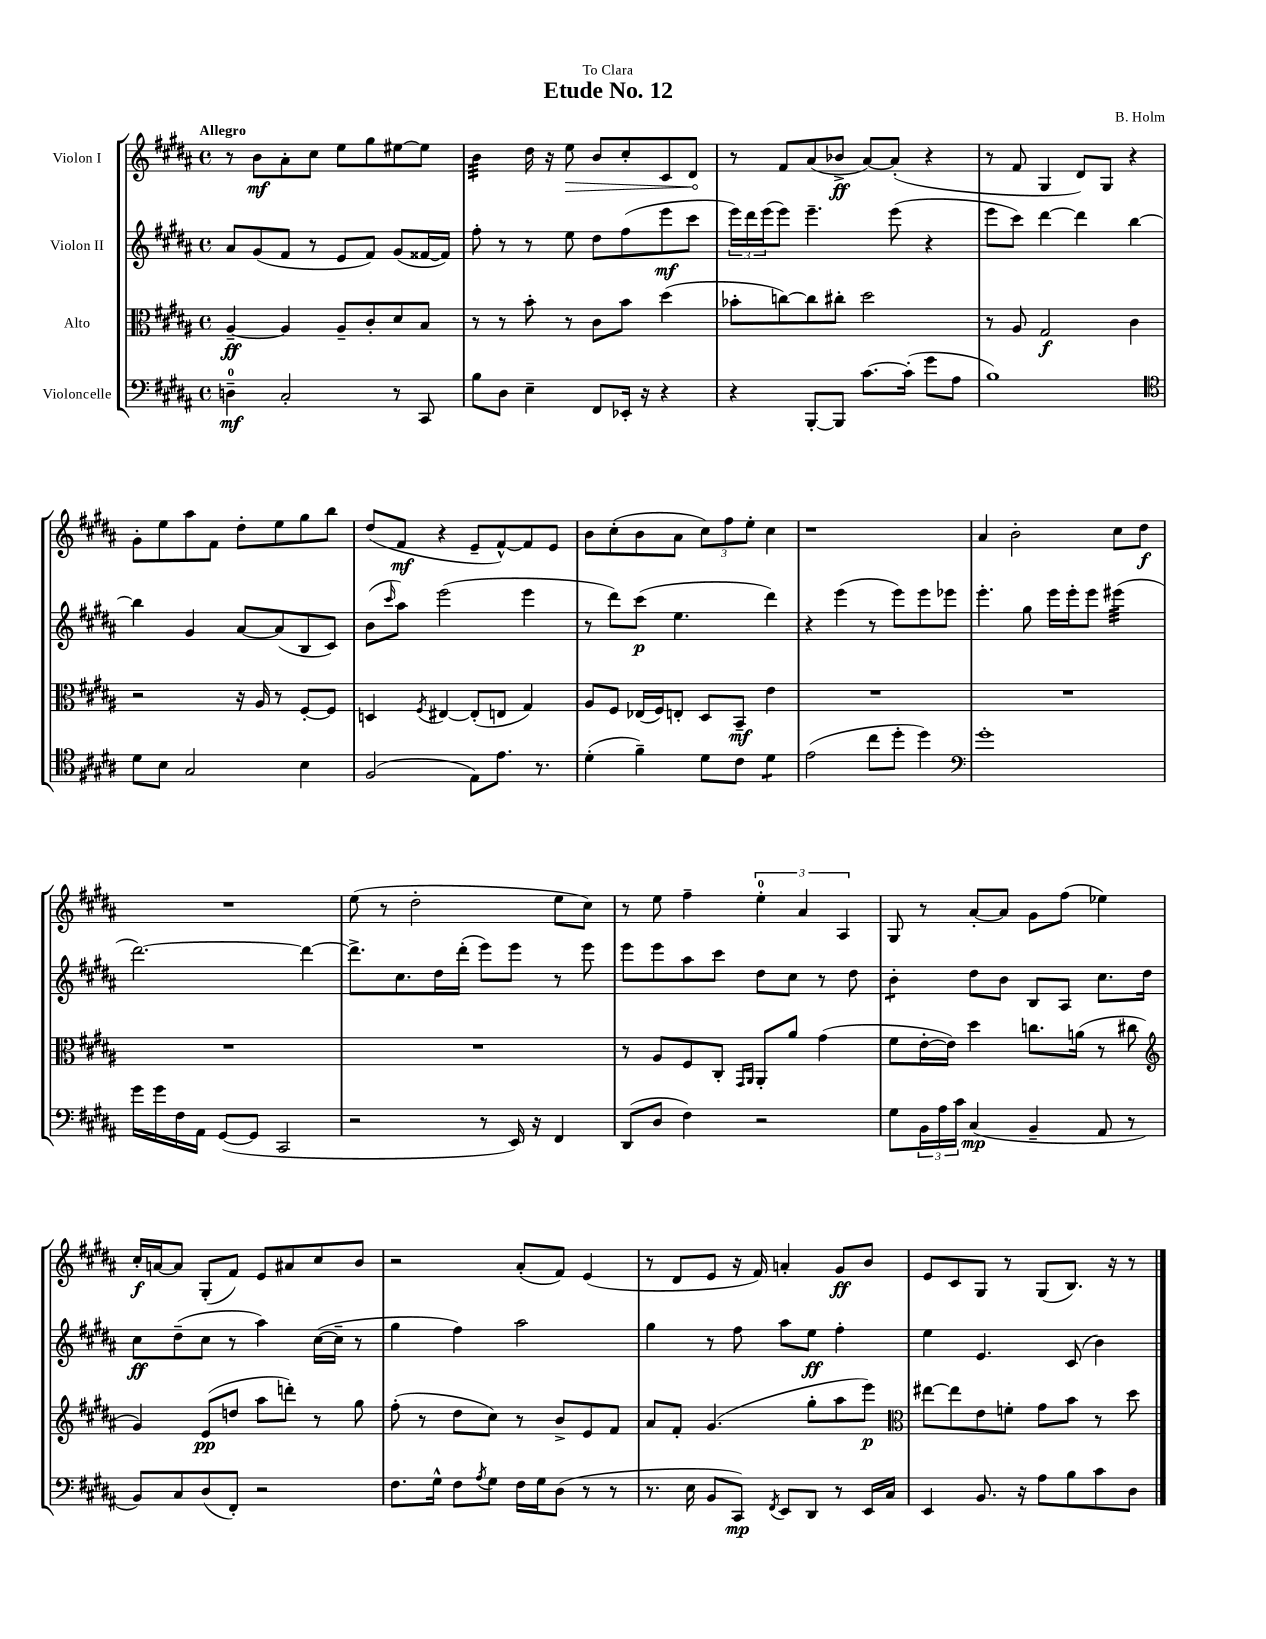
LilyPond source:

\header { title = "Etude No. 12" composer = "B. Holm" dedication = "To Clara" }
<<
\new StaffGroup <<
\new Staff = "s0" \with { instrumentName = "Violon I" } {
    \clef treble \key b \major \defaultTimeSignature \time 4/4 \tempo "Allegro"
    r8 b'8\mf ais'8-. cis''8 e''8 gis''8 eis''8~ eis''8 |
    b'4:32 dis''16 r16 \once \override Hairpin.circled-tip = ##t e''8\> b'8 cis''8-. cis'8 dis'8\! |
    r8 fis'8 ais'8( bes'8->\ff ais'8~) ais'8-.( r4 |
    r8 fis'8 gis4 dis'8) gis8 r4 |
    gis'8-. e''8 ais''8 fis'8 dis''8-. e''8 gis''8 b''8 |
    dis''8( fis'8\mf r4 e'8-- fis'8~-^) fis'8 e'8 |
    b'8 cis''8-.( b'8 ais'8 \tuplet 3/2 { cis''8) fis''8 e''8-. } cis''4 |
    r1 |
    ais'4 b'2-. cis''8 dis''8\f |
    R1 |
    e''8( r8 dis''2-. e''8 cis''8) |
    r8 e''8 fis''4-- \tuplet 3/2 { e''4-0-. ais'4 ais4 } |
    gis8 r8 ais'8~-. ais'8 gis'8 fis''8( ees''4) |
    cis''16-.\f a'16~ a'8 gis8-.( fis'8) e'8 ais'8 cis''8 b'8 |
    r2 ais'8-.( fis'8) e'4( |
    r8 dis'8 e'8 r16 fis'16) a'4-. gis'8\ff b'8 |
    e'8 cis'8 gis8 r8 gis8( b8.) r16 r8 \bar "|." |
}
\new Staff = "s1" \with { instrumentName = "Violon II" } {
    \clef treble \key b \major \defaultTimeSignature \time 4/4
    ais'8 gis'8( fis'8 r8 e'8 fis'8) gis'8( fisis'16~ fisis'16) |
    fis''8-. r8 r8 e''8 dis''8 fis''8( e'''8\mf cis'''8 |
    \tuplet 3/2 { e'''16) dis'''16 e'''16( } e'''8) e'''4.-- e'''8( r4 |
    e'''8 cis'''8) dis'''4~ dis'''4 b''4~ |
    b''4 gis'4 ais'8~ ais'8( b8 cis'8) |
    b'8( \grace { cis'''16 } ais''8) e'''2( e'''4 |
    r8 dis'''8) cis'''8\p( e''4. dis'''4) |
    r4 e'''4( r8 e'''8) e'''8 ees'''8 |
    e'''4.-. gis''8 e'''16 e'''16-. e'''8 eis'''4:32( |
    dis'''2.~) dis'''4~ |
    dis'''8.-> cis''8. dis''16 dis'''16-.( e'''8) e'''8 r8 e'''8 |
    e'''8 e'''8 ais''8 cis'''8 dis''8 cis''8 r8 dis''8 |
    b'4:8-. dis''8 b'8 b8 ais8 cis''8. dis''16 |
    cis''8\ff dis''8--( cis''8 r8 ais''4) cis''16~( cis''16-- r8 |
    gis''4 fis''4) ais''2 |
    gis''4 r8 fis''8 ais''8 e''8\ff fis''4-. |
    e''4 e'4. cis'8( b'4) \bar "|." |
}
\new Staff = "s2" \with { instrumentName = "Alto" } {
    \clef alto \key b \major \defaultTimeSignature \time 4/4
    ais4~--\ff ais4 ais8-- cis'8-. dis'8 b8 |
    r8 r8 b'8-. r8 cis'8 b'8 dis''4( |
    bes'8-. c''8~) c''8 cis''8-. dis''2 |
    r8 ais8 gis2\f cis'4 |
    r2 r16 ais16 r8 fis8~-. fis8 |
    d4 \acciaccatura { fis8 } eis4~ eis8-.( e8 gis4) |
    ais8 fis8 ees16( fis16) e8-. dis8 b,8--\mf e'4 |
    R1 |
    R1 |
    R1 |
    R1 |
    r8 ais8 fis8 cis8-. \grace { gis,16 ais,16 } ais,8-. ais'8 gis'4( |
    fis'8 e'16~-. e'16) dis''4 c''8. a'16( r8 cis''8 |
    \clef treble gis'4) e'8\pp( d''8 ais''8 d'''8-.) r8 gis''8 |
    fis''8-.( r8 dis''8 cis''8) r8 b'8-> e'8 fis'8 |
    ais'8 fis'8-. gis'4.( gis''8-. ais''8 e'''8\p) |
    \clef alto eis''8~ eis''8 e'8 f'8-. gis'8 b'8 r8 dis''8 \bar "|." |
}
\new Staff = "s3" \with { instrumentName = "Violoncelle" } {
    \clef bass \key b \major \defaultTimeSignature \time 4/4
    d4-0--\mf cis2-. r8 cis,8 |
    b8 dis8 e4-- fis,8 ees,16-. r16 r4 |
    r4 b,,8~-. b,,8 cis'8.~ cis'16-.( gis'8 ais8 |
    b1) |
    \clef tenor dis'8 b8 gis2 b4 |
    fis2( e8) e'8. r8. |
    dis'4-.( fis'4--) dis'8 cis'8 dis'4:8 |
    e'2( cis''8 dis''8-. dis''4) |
    \clef bass gis'1-. |
    gis'16 gis'16 fis16 ais,16 gis,8~( gis,8 cis,2 |
    r2 r8 e,16) r16 fis,4 |
    dis,8( dis8 fis4) r2 |
    gis8 \tuplet 3/2 { b,16 ais16 cis'16 } cis4\mp( b,4-- ais,8 r8 |
    b,8) cis8 dis8( fis,8-.) r2 |
    fis8. gis16-^ fis8 \acciaccatura { ais8 } gis8 fis16 gis16 dis8( r8 r8 |
    r8. e16 b,8 cis,8\mp) \acciaccatura { fis,8 } e,8 dis,8 r8 e,16 cis16 |
    e,4 b,8. r16 ais8 b8 cis'8 dis8 \bar "|." |
}
>>
>>
\layout { \context { \Score \remove "Bar_number_engraver" } }
